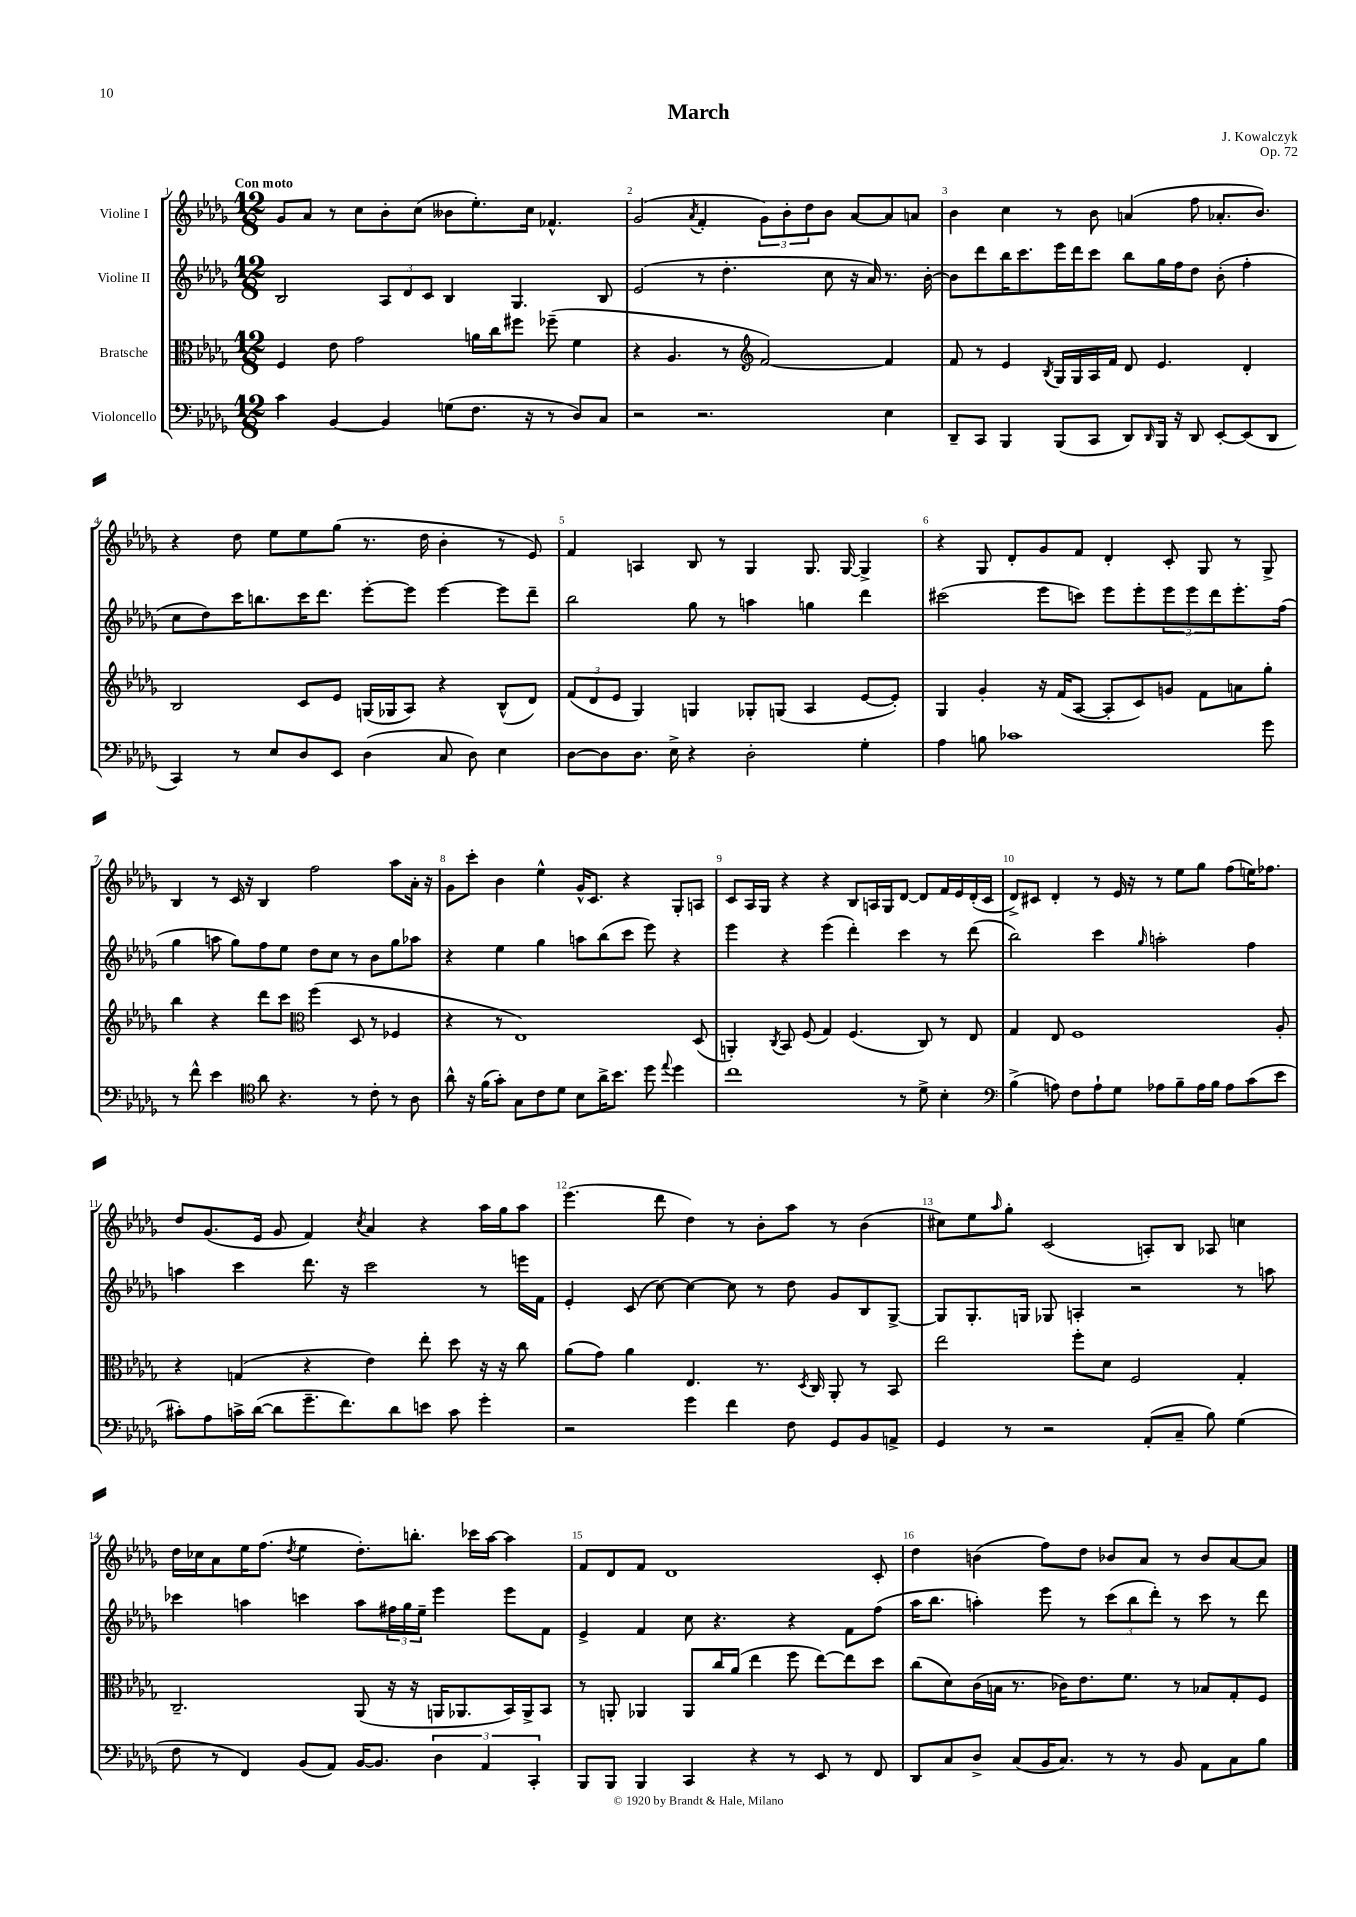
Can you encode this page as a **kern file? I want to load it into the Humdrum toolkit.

**kern	**kern	**kern	**kern
*part4	*part3	*part2	*part1
*staff4	*staff3	*staff2	*staff1
*I"Violoncello	*I"Bratsche	*I"Violine II	*I"Violine I
*clefF4	*clefC3	*clefG2	*clefG2
*k[b-e-a-d-g-]	*k[b-e-a-d-g-]	*k[b-e-a-d-g-]	*k[b-e-a-d-g-]
*M12/8	*M12/8	*M12/8	*M12/8
=1	=1	=1	=1
!	!	!	!LO:TX:a:B:t=Con moto
4c\	4F/	2B-/	8g-/L
.	.	.	8a-/J
[4BB-/	8e-\	.	8r
.	2g-\	.	8cc\L
4BB-/]	.	12A-/L	8b-'\
.	.	12d-/	.
.	.	.	(8cc\J
.	.	12c/J	.
(8Gn\L	.	4B-/	8b--X\L
8.F\J	16an\LL	.	8.ee-'\)
.	16cc\J	.	.
.	8ff#X\J	4.G-/	.
16r	.	.	16cc\Jk
8r	(8ff-X~\	.	4.f-X^^/
8D-/L)	4f\	.	.
8C/J	.	8B-/	.
=2	=2	=2	=2
2r	4r	(2e-/	(2g-/
.	4.A-/	.	.
.	.	.	8qa-/
2.r	.	8r	4f'/
.	8r	4.dd-'\	.
*	*clefG2	*	*
.	[2f/)	.	12g-\L)
.	.	.	12b-'\
.	.	.	12dd-\
.	.	8cc\	8b-\J
.	.	16r	[8a-/L
.	.	16a-/)	.
4E-\	4f/]	8.r	8a-/]
.	.	.	8an/J
.	.	[16b-'\	.
=3	=3	=3	=3
8DD-~/L	8f/	8b-\L]	4b-\
8CC/J	8r	8ddd-\	.
4BBB-/	4e-/	16bb-\K	4cc\
.	.	8.ccc\	.
.	8qB-/	.	.
(8BBB-/L	16G-/LL	16eee-\L	8r
.	16G-/	16ddd-\J	.
8CC/J	16A-/	8ccc\J	8b-\
.	16f/JJ	.	.
8DD-/L)	8d-/	8bb-\L	(4an/
16qqDD-/	.	.	.
16BBB-/Jk	4.e-/	16gg-\L	.
16r	.	16ff\J	.
8DD-/	.	8dd-\J	8ff\
[8EE-'/L	.	(8b-'\	8.a-X'/L
(8EE-/]	4d-'/	4ff'\	.
.	.	.	8.b-/J)
8DD-/J	.	.	.
!!LO:LB:g=z
=4	=4	=4	=4
4CC/)	2B-/	8cc\L	4r
.	.	8dd-\)	.
8r	.	16ccc\K	8dd-\
.	.	8.bbn\	.
8E-/L	.	.	8ee-\L
8D-/	8c/L	16ccc\K	8ee-\
.	.	8.ddd-\J	.
8EE-/J	8e-/J	.	(8gg-\J
(4D-\	(16Gn/LL	[8eee-'\L	8.r
.	16G-X/J	.	.
.	8A-/J)	8eee-\J]	.
.	.	.	16dd-\
8C/	4r	[4eee-\	4b-'\
8D-\)	.	.	.
4E-\	(8B-^^/L	8eee-\L]	8r
.	8d-/J)	8ddd-~\J	8e-/)
=5	=5	=5	=5
[8D-\L	(12f/L	2bb-\	4f/
.	12d-/	.	.
8D-\]	.	.	.
.	12e-/J	.	.
8.D-\J	4G-/)	.	4An/
16E-^\	.	.	.
4r	4Gn/	8gg-\	8B-/
.	.	8r	8r
2D-'\	8G-X'/L	4aan\	4G-/
.	(8Gn/J	.	.
.	4A-/	4ggn\	8.G-/
.	.	.	[16G-/
4G-'\	[8e-/L	4ddd-\	4G-^/]
.	8e-'/J])	.	.
=6	=6	=6	=6
4A-\	4G-/	(2ccc#X\	4r
8Bn\	4g-'/	.	8G-/
1c-X	.	.	8d-'/L
.	16r	8eee-\L	8g-/
.	(16f/KL	.	.
.	[8A-/J	8cccn\J)	8f/J
.	8A-'/L]	8eee-\L	4d-'/
.	8c/)	8eee-'\	.
.	8gn/J	12eee-\	8c'/
.	.	12eee-\	.
.	8f\L	.	8G-/
.	.	12ddd-\	.
.	8an\	8.eee-'\	8r
8g-\	8gg-'\J	.	8G-^/
.	.	(16ff\Jk	.
!!LO:LB:g=z
=7	=7	=7	=7
8r	4bb-\	4gg-\	4B-/
8f^^\	.	.	.
4e-\	4r	8aan\	8r
.	.	8gg-\L)	16c/
.	.	.	16r
*clefC4	*	*	*
8a-\	8ddd-\L	8ff\	4B-/
4.r	8ccc\J	8ee-\J	.
*	*clefC3	*	*
.	(4ff\	8dd-\L	2ff\
.	.	8cc\J	.
8r	8D-/	8r	.
8c'\	8r	8b-\L	.
8r	4F-X/	8gg-\	8aa-\L
8A-\	.	8aa-X\J	16a-'\Jk
.	.	.	16r
=8	=8	=8	=8
8a-^^\	4r	4r	8g-\L
16r	.	.	8ccc'\J
(16f\KL	.	.	.
8g-'\J)	8r	4ee-\	4b-\
8G-\L	1E-)	.	.
8c\	.	4gg-\	4ee-^^\
8d-\J	.	.	.
8B-\L	.	8aan\L	16g-^^/KL
.	.	.	8.c/J
16a-^\K	.	(8bb-\	.
8.b-\J	.	.	.
.	.	8ccc\J	4r
8dd-\	.	8eee-\)	.
8qqee-/	.	.	.
4dd-\	.	4r	8G-'/L
.	(8D-/	.	8An/J
=9	=9	=9	=9
1cc	4AAn'/)	4eee-\	8c/L
.	.	.	16A-/L
.	.	.	16G-/JJ
.	8qC/	.	.
.	8BB-/	4r	4r
.	(8F/	.	.
.	4G-/)	(4eee-\	4r
.	(4.F/	4ddd-'\)	8B-/L
.	.	.	16An/L
.	.	.	16G-/J
8r	.	4ccc\	[8d-/J
8d-^\	8C/)	.	8d-/L]
4B-'\	8r	8r	16f/L
.	.	.	16e-/
.	8E-/	(8ddd-\	(16d-'/
.	.	.	16c/JJ
=10	=10	=10	=10
*clefF4	*	*	*
(4B-^\	4G-/	2bb-\)	8d-^/L)
.	.	.	8c#X/J
8An\)	8E-/	.	4d-'/
8F\L	1F	.	.
8A`\	.	4ccc\	8r
8G-\J	.	.	16e-/
.	.	.	16r
.	.	16qqgg-/	.
8A-X\L	.	2aan'\	8r
8B-~\	.	.	8ee-\L
16A-\L	.	.	8gg-\J
16B-\JJ	.	.	.
8A-\L	.	.	(8ff\L
(8c\	.	4ff\	16een\K)
.	.	.	8.ff-X\J
8e-\J	8A-'/	.	.
!!LO:LB:g=z
=11	=11	=11	=11
8c#X'\L)	4r	4aan\	8dd-/L
8A-\	.	.	(8.g-/
16cn^\L	(4Gn/	4ccc\	.
([16d-\JJ	.	.	16e-/Jk
8d-\L]	.	.	8g-/
8.g-~\	4r	8.ddd-\	4f/)
8.f\)	.	16r	.
.	.	.	8qcc/
.	4e-\)	2ccc\	4a-/
8d-\	.	.	.
8en\J	8ee-'\	.	4r
8c\	8dd-\	.	.
4g-'\	16r	8r	16aa-\LL
.	16r	.	16gg-\J
.	8cc\	16eeen\LL	8aa-\J
.	.	16f\JJ	.
=12	=12	=12	=12
2r	(8a-\L	4e-'/	(4.eee-\
.	8g-\J)	.	.
.	4a-\	(8c/	.
.	.	[8cc\)	8ddd-\
4g-\	4.E-/	4cc\_	4dd-\)
4f\	.	8cc\]	8r
.	8.r	8r	8b-'\L
8F\	.	8dd-\	8aa-\J
.	8qD-/	.	.
.	16C/	.	.
8GG-/L	8AA-'/	8g-/L	8r
8BB-/	8r	8B-/	(4b-\
8AAn^/J	8BB-/	[8G-^/J	.
=13	=13	=13	=13
4GG-/	2ee-\	8G-/L]	8cc#X\L)
.	.	8.G-'/	8ee-\
.	.	.	16qqaa-/
8r	.	.	8gg-'\J
.	.	16Gn/Jk	.
2r	.	8G-X/	(2c/
.	8ff'\L	4An'/	.
.	8d-\J	.	.
.	2F/	2r	.
(8AA-'/L	.	.	8An'/L)
8C~/J	.	.	8B-/J
8B-\)	.	.	8A-X/
(4G-\	4G-'/	8r	4ccn\
.	.	8aan\	.
!!LO:LB:g=z
=14	=14	=14	=14
8F\	2.C~/	4ccc-X\	16dd-\LL
.	.	.	16cc-X\J
8r	.	.	8a-\
4FF/)	.	4aan\	16ee-\K
.	.	.	(8.ff\J
.	.	.	8qdd-/
(8BB-/L	.	4cccn\	4ee-\
8AA-/J)	.	.	.
[16BB-/KL	(8AA-/	8aa\L	8.dd-'\L)
8.BB-/J]	.	.	.
.	16r	24ff#X\L	.
.	.	24gg-\	.
.	16r	.	8.bbn'\J
.	.	24ee-~\JJ	.
6D-\	16AAn/KL	4eee-\	.
.	8.AA-X/	.	.
.	.	.	16ccc-X\LL
6AA-/	.	.	.
.	.	.	[16aa-\JJ
.	16BB-/L)	8eee-\L	4aa-\]
.	16AA-^/J	.	.
6CC'/	.	.	.
.	8BB-/J	8f\J	.
=15	=15	=15	=15
8BBB-/L	8r	4e-^/	8f/L
8BBB-/J	8AAn'/	.	8d-/
4BBB-/	4AA-X/	4f/	8f/J
.	.	.	1d-
4CC/	8AA-/L	8cc\	.
.	16cc/L	4.r	.
.	(16a-/JJ	.	.
4r	4ee-\	.	.
8r	8ff\	4r	.
8EE-/	[8ee-\L)	.	.
8r	8ee-\]	8f\L	.
8FF/	8dd-\J	(8ff\J	8c'/
=16	=16	=16	=16
8DD-/L	(8cc\L	16aa-\KL	4dd-\
.	.	8.bb-\J	.
8C/	8d-\)	.	.
8D-^/J	(16c\L	4aan'\)	(4bn\
.	16Bn\JJ	.	.
(8C/L	8.r	.	.
16BB-/K	.	8eee-\	8ff\L)
8.C/J)	16c-X\KL)	.	.
.	8.e-\	8r	8dd-\J
8r	.	(12ccc\L	8b-X/L
.	8.f\J	.	.
.	.	12bb-\	.
8r	.	.	8a-/J
.	.	12ddd-'\J)	.
8BB-/	8r	8r	8r
8AA-\L	8B-X/L	8ccc\	8b-/L
8C\	8G-'/	8r	[8a-/
8B-\J	8F/J	8ddd-\	8a-/J]
==	==	==	==
*-	*-	*-	*-
